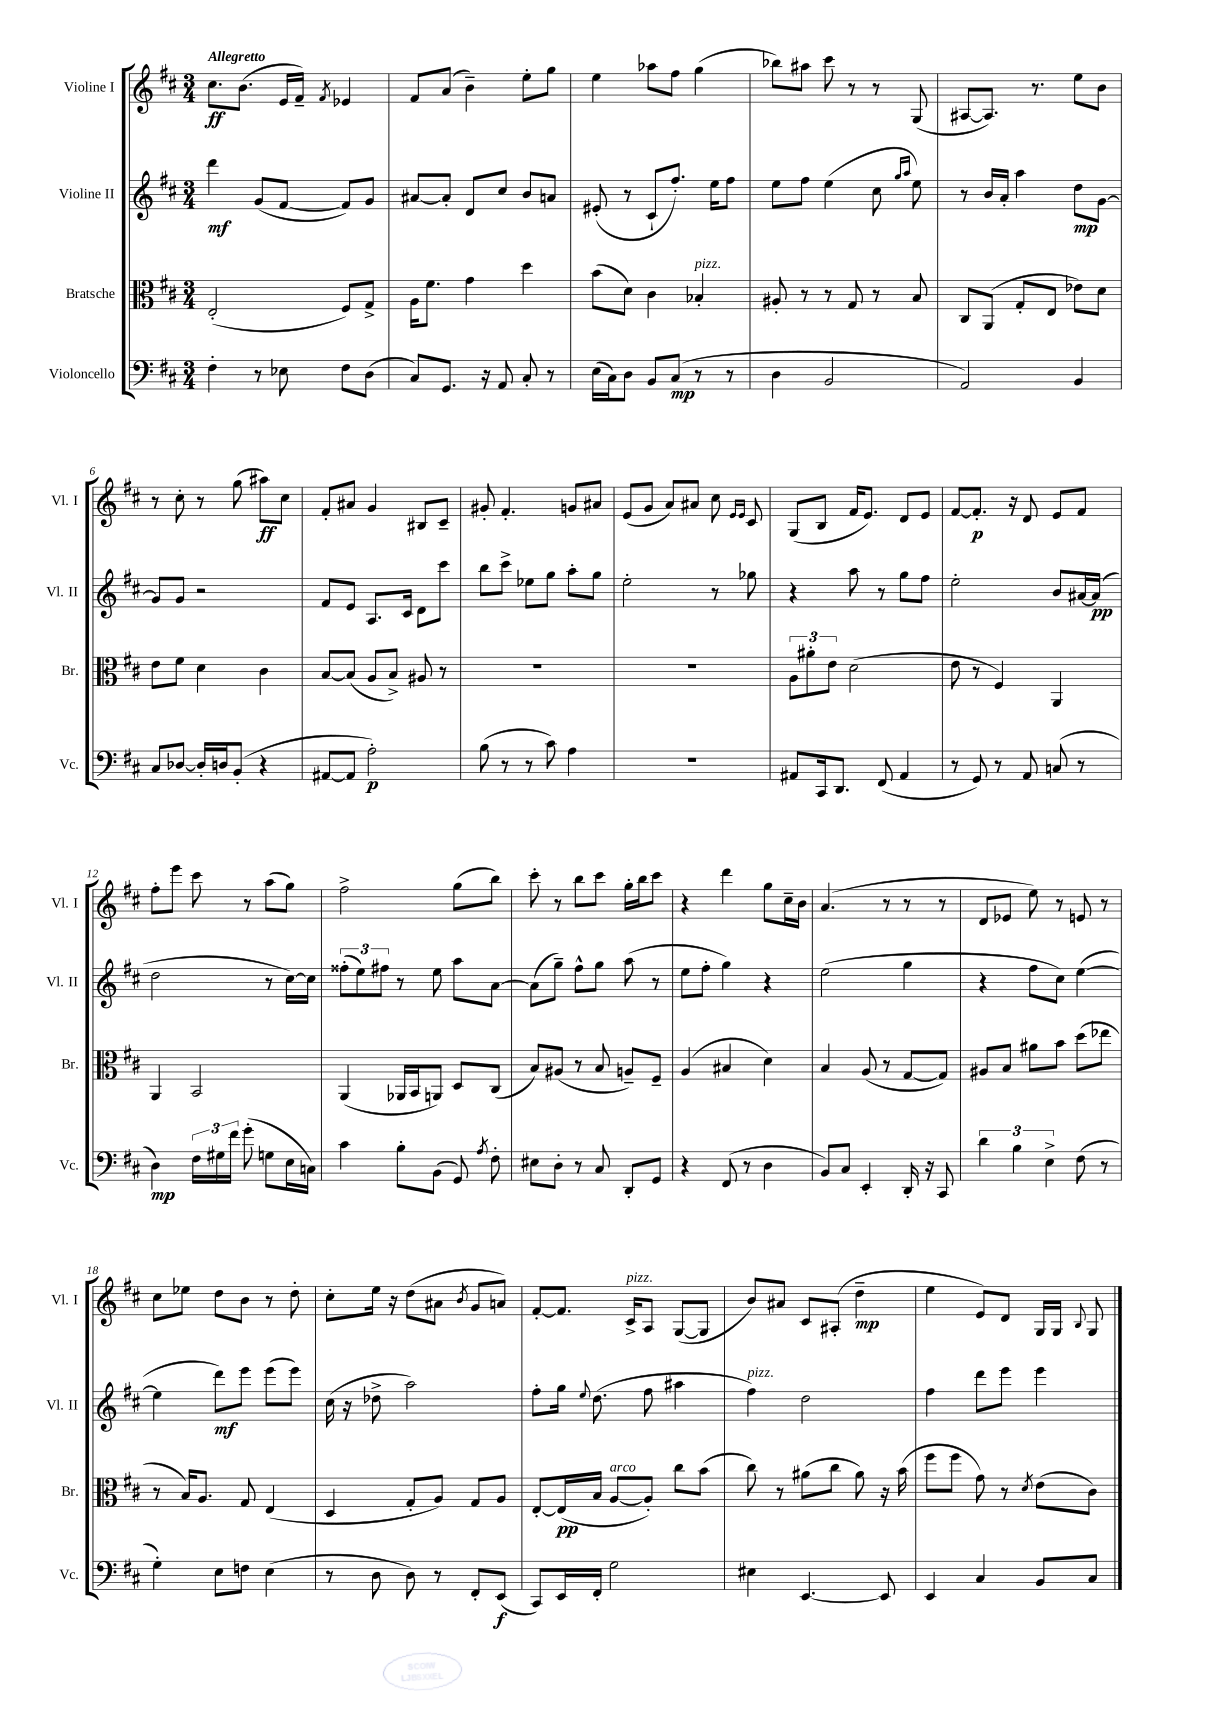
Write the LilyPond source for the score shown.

<<
\new StaffGroup <<
\new Staff = "s0" \with { instrumentName = "Violine I" shortInstrumentName = "Vl. I" } {
    \clef treble \key d \major \numericTimeSignature \time 3/4 \tempo "Allegretto"
    \autoBeamOff cis''8.[\ff b'8.]( e'16[ fis'16]--) \acciaccatura { fis'8 } ees'4 |
    fis'8[ a'8]( b'4--) e''8[-. g''8] |
    e''4 aes''8[ fis''8] g''4( |
    bes''8[) ais''8] cis'''8 r8 r8 g8( |
    ais8[~ ais8.]) r8. e''8[ b'8] |
    r8 cis''8-. r8 g''8( ais''8[\ff) cis''8] |
    fis'8[-. ais'8] g'4 bis8[ cis'8]-- |
    gis'8-. fis'4.-. g'8[ ais'8] |
    e'8[( g'8] a'8[) ais'8] cis''8 \grace { e'16[ e'16] } cis'8 |
    g8[( b8] fis'16[ e'8.]) d'8[ e'8] |
    fis'8[~ fis'8.]-.\p r16 d'8 e'8[ fis'8] |
    fis''8[-. e'''8] cis'''8 r8 a''8[( g''8]) |
    fis''2-> g''8[( b''8]) |
    cis'''8-. r8 b''8[ cis'''8] g''16[-. b''16 cis'''8] |
    r4 d'''4 g''8[ cis''16-- b'16] |
    a'4.( r8 r8 r8 |
    d'8[ ees'8] e''8) r8 e'8 r8 |
    cis''8[ ees''8] d''8[ b'8] r8 d''8-. |
    cis''8[-. e''16] r16 d''8[( ais'8] \acciaccatura { b'8 } g'8[ a'8]) |
    fis'8[~-. fis'8.] cis'16[->^\markup { \italic "pizz." } a8] g8[~( g8] |
    b'8[) ais'8] cis'8[ ais8]-.( d''4--\mp |
    e''4 e'8[) d'8] g16[ g16] \appoggiatura { b8 } g8 \bar "|." |
}
\new Staff = "s1" \with { instrumentName = "Violine II" shortInstrumentName = "Vl. II" } {
    \clef treble \key d \major \numericTimeSignature \time 3/4
    \autoBeamOff d'''4\mf g'8[( fis'8]~ fis'8[) g'8] |
    ais'8[~ ais'8]-. d'8[ cis''8] b'8[ a'8] |
    eis'8-.( r8 cis'8[-! fis''8.]-.) e''16[ fis''8] |
    e''8[ fis''8] e''4( cis''8 \grace { g''16[ a''16] } e''8) |
    r8 b'16[ a'16]-. a''4 d''8[\mp g'8]~ |
    g'8[ g'8] r2 |
    fis'8[ e'8] a8.[ cis'16] d'8[ cis'''8] |
    b''8[ cis'''8]-> ees''8[ g''8] a''8[-. g''8] |
    e''2-. r8 ges''8 |
    r4 a''8 r8 g''8[ fis''8] |
    e''2-. b'8[ ais'16~ ais'16]\pp( |
    d''2 r8 cis''16[~) cis''16] |
    \tuplet 3/2 { fisis''8[-.( e''8) fis''8] } r8 e''8 a''8[ a'8]~ |
    a'8[( g''8]--) fis''8[-^ g''8] a''8( r8 |
    e''8[ fis''8]-. g''4) r4 |
    e''2( g''4 |
    r4 fis''8[ cis''8]) e''4~( |
    e''4 d'''8[\mf) e'''8] e'''8[( e'''8]) |
    cis''16( r16 des''8-> a''2) |
    fis''8[-. g''16] \appoggiatura { e''8 } d''8.( fis''8 ais''4 |
    fis''4^\markup { \italic "pizz." }) d''2 |
    fis''4 d'''8[ e'''8] e'''4 \bar "|." |
}
\new Staff = "s2" \with { instrumentName = "Bratsche" shortInstrumentName = "Br." } {
    \clef alto \key d \major \numericTimeSignature \time 3/4
    \autoBeamOff e2-.( fis8[) g8]-> |
    a16[ fis'8.] g'4 d''4 |
    b'8[( d'8]) cis'4 bes4-.^\markup { \italic "pizz." } |
    ais8-. r8 r8 g8 r8 b8 |
    cis8[ a,8]( g8[-. e8] ees'8[) d'8] |
    e'8[ fis'8] d'4 cis'4 |
    b8[~ b8]( a8[ b8]->) ais8 r8 |
    R2. |
    R2. |
    \tuplet 3/2 { a8[ ais'8-. e'8] } d'2( |
    e'8 r8 fis4) a,4 |
    a,4 b,2 |
    a,4( aes,16[ b,16 a,8]) d8[ cis8]( |
    b8[) ais8]( r8 b8 a8[--) fis8]-- |
    a4( bis4 d'4) |
    b4 a8( r8 g8[~ g8]) |
    ais8[ b8] ais'8[ b'8] d''8[( ees''8] |
    r8 b16[) a8.] g8 e4( |
    d4 g8[-. a8]) g8[ a8] |
    e8[~-. e16\pp( b16] a8[~^\markup { \italic "arco" } a8]-.) cis''8[ b'8]( |
    cis''8) r8 ais'8[( cis''8] ais'8) r16 b'16( |
    fis''8[ fis''8] g'8) r8 \acciaccatura { d'8 } e'8[( cis'8]) \bar "|." |
}
\new Staff = "s3" \with { instrumentName = "Violoncello" shortInstrumentName = "Vc." } {
    \clef bass \key d \major \numericTimeSignature \time 3/4
    \autoBeamOff fis4-. r8 ees8 fis8[ d8]( |
    cis8[) g,8.] r16 a,8 cis8-. r8 |
    e16[( cis16) d8] b,8[ cis8]\mp( r8 r8 |
    d4 b,2 |
    a,2) b,4 |
    cis8[ des8]~ des16[-. d16 b,8]-.( r4 |
    ais,8[~ ais,8] a2-.\p) |
    b8( r8 r8 cis'8) a4 |
    R2. |
    ais,8[ cis,16 d,8.] fis,8( ais,4 |
    r8 g,8) r8 a,8 c8( r8 |
    d4\mp) \tuplet 3/2 { fis16[ gis16 fis'16] } g'8-.( g8[ e16 c16]) |
    cis'4 b8[-. b,8]( g,8) \acciaccatura { a8 } fis8-. |
    eis8[ d8]-. r8 cis8 d,8[-. g,8] |
    r4 fis,8( r8 d4 |
    b,8[) cis8] e,4-. d,16-. r16 cis,8 |
    \tuplet 3/2 { d'4 b4 e4-> } fis8( r8 |
    g4-.) e8[ f8] e4( |
    r8 d8 d8) r8 fis,8[-. e,8]\f( |
    cis,8[) e,16 fis,16]-. g2 |
    eis4 e,4.~ e,8 |
    e,4 cis4 b,8[ cis8] \bar "|." |
}
>>
>>
